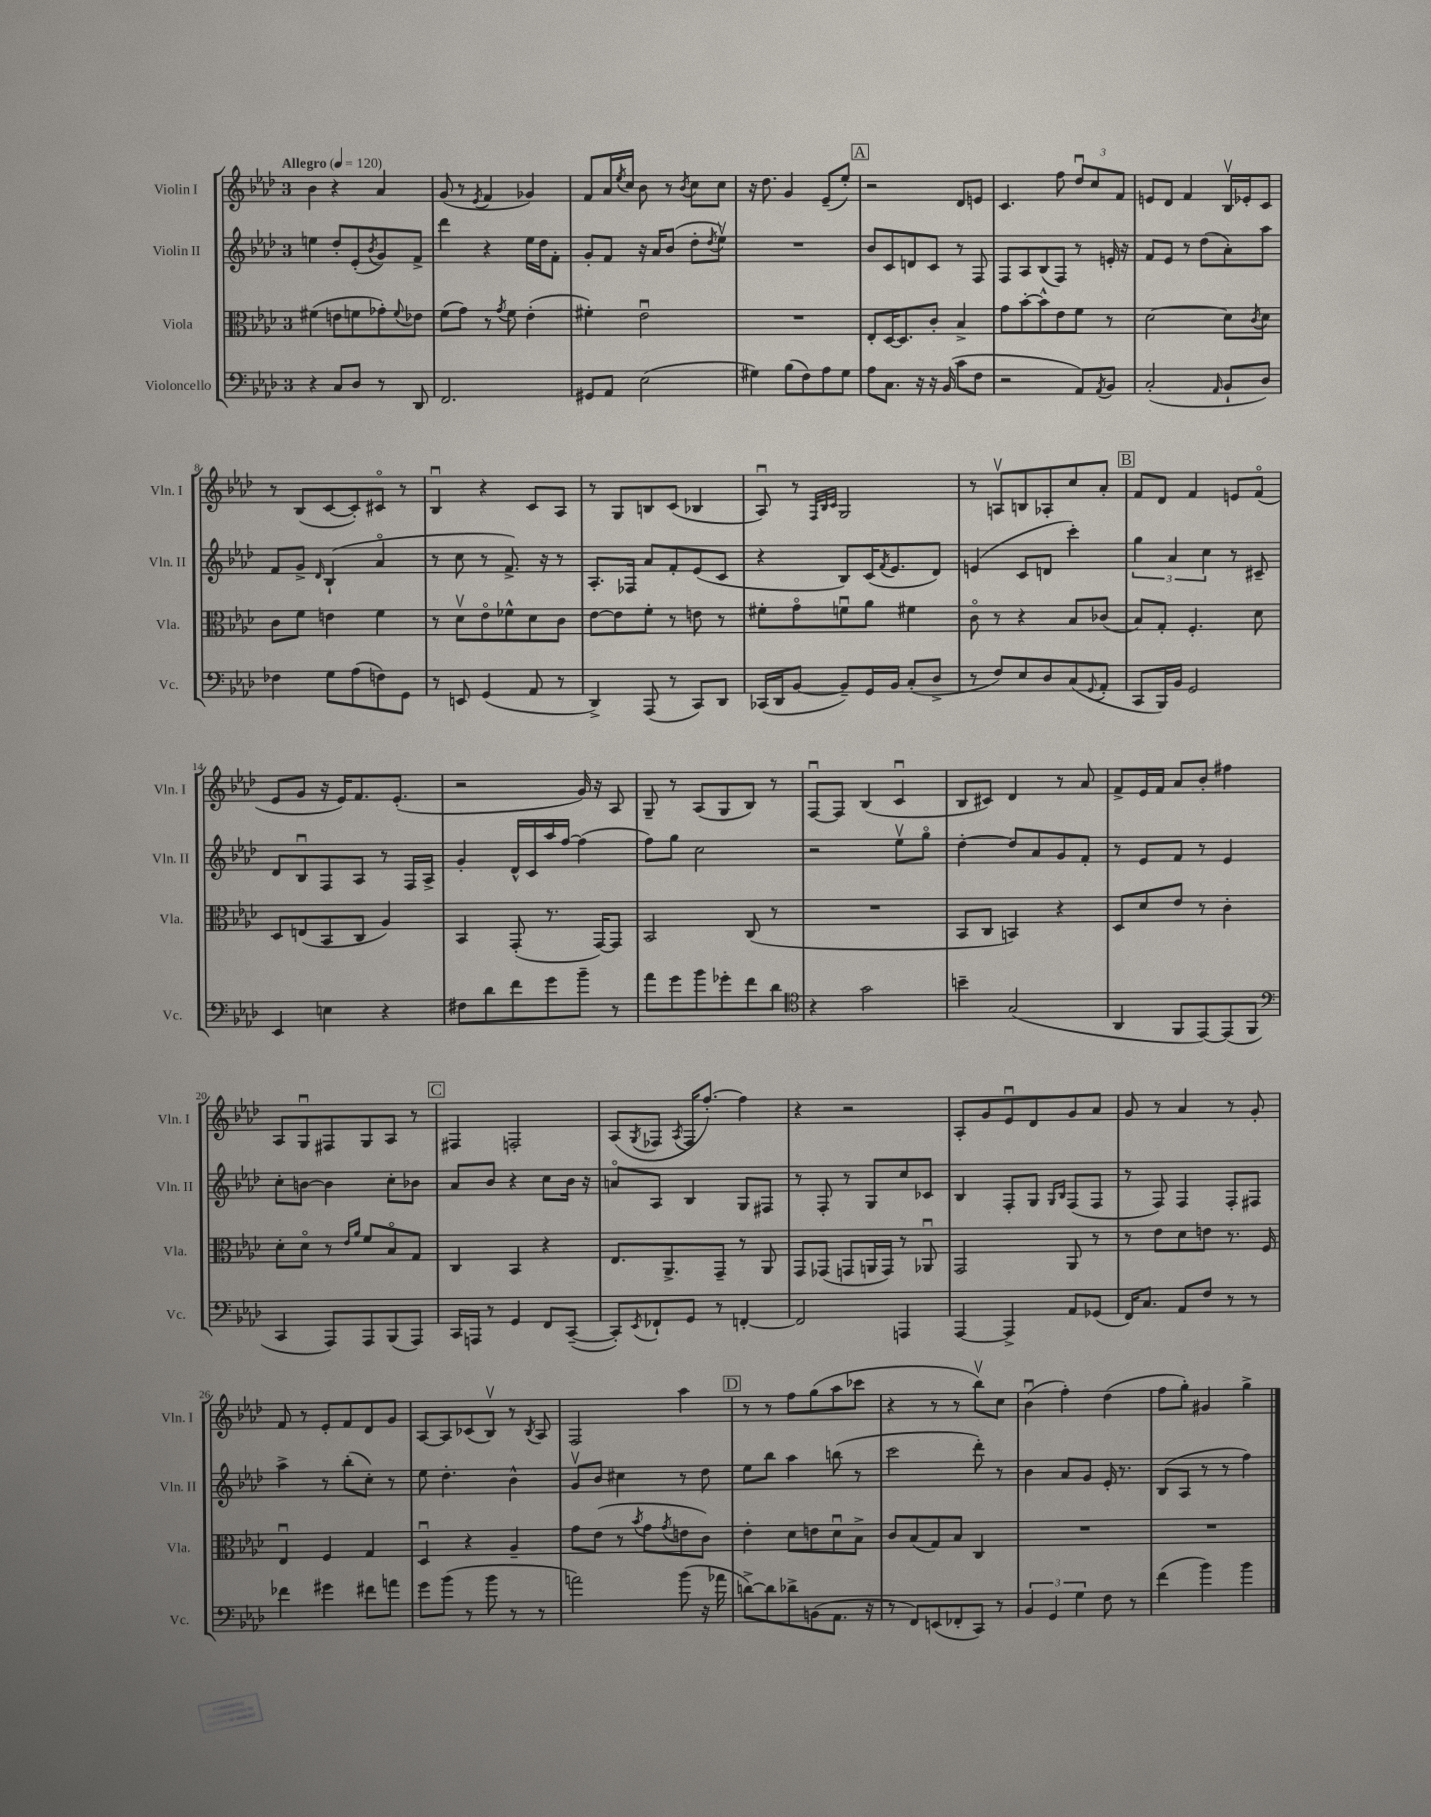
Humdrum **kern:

**kern	**kern	**kern	**kern
*staff4	*staff3	*staff2	*staff1
*clefF4	*clefC3	*clefG2	*clefG2
*k[b-e-a-d-]	*k[b-e-a-d-]	*k[b-e-a-d-]	*k[b-e-a-d-]
*M3/4	*M3/4	*M3/4	*M3/4
*MM120	*MM120	*MM120	*MM120
4r	(4f#	4ee	4b-
8C	8e	8dd-'	4r
8D-	8f	(8e-'	.
.	.	8qb-	.
8r	8g-')	8g)	4a-
.	8qqf	.	.
8DD-	8e-	8f^	.
=	=	=	=
2.FF	(8f	4ddd-	(8g
.	8g)	.	8r
.	.	.	8qe-
.	8r	4r	4f
.	8qg	.	.
.	8f	.	.
.	(4e-'	16ee-	4g-)
.	.	16dd-	.
.	.	8f'	.
=	=	=	=
8GG#	4f#')	8g'	8f
8AA-	.	8f	16a-
.	.	.	8qee-
.	.	.	16cc
(2E-	2e-u	16r	8b-
.	.	16a-	.
.	.	(8b-	8r
.	.	.	8qb-
.	.	8dd-'	8cc
.	.	8qdd-	.
.	.	8ee-v)	8cc
=	=	=	=
4G#)	2.r	2.r	16r
.	.	.	8.dd-
(8B-	.	.	4g
8F)	.	.	.
8A-	.	.	(8e-~
8G#	.	.	8ee-')
=	=	=	=
8A-	8E-'	8b-	2r
8.C	[16D-	8c	.
.	8.D-]	.	.
.	.	8d	.
16r	.	.	.
16r	8c'	8c	.
(16BB-	.	.	.
8c	4B-^	8r	8d-
8F	.	8F	8e
=	=	=	=
2r	8g	8F	4.c
.	[8b-'	8A-	.
.	8b-^^]	(8B-	.
.	8e-	8F)	8ff
8AA-)	8f	8r	12dd-u
.	.	.	12cc
8qAA-	.	.	.
8BB-	8r	16e'	.
.	.	.	12f
.	.	16r	.
=	=	=	=
(2C'	[2d-	8f	8e
.	.	8e-	8d-
.	.	8r	4f
.	.	(8dd-	.
16qqAA-	.	.	.
8BB-`	8d-]	8a-')	16B-v
.	.	.	16e-'
.	8qc	.	.
8D-)	8d-	8aa-	8c
=	=	=	=
4F-	8c	8f	8r
.	8f	8g^	(8B-
.	.	16qqd-	.
8G	4e	(4B-`	[8c
(8A-	.	.	8c'])
8F)	4f	4a-o	8c#o
8GG	.	.	8r
=	=	=	=
8r	8r	8r	4B-u
8EE	8d-v	8cc	.
(4GG	8e-o	8r	4r
.	8f-^^	8.f^)	.
8AA-	8d-	.	8c
.	.	16r	.
8r	8c	8r	8A-
=	=	=	=
4DD-^)	[8e-	8.A-'	8r
.	8e-]	.	8G
.	.	16F-	.
(8AAA-	8f'	8a-	8B
8r	8r	8f'	(8c
8CC)	8e	(8e-	4B-
8DD-	8r	8c	.
=	=	=	=
(16CC-	8f#'	4r	8A-u)
16DD-	.	.	.
[8BB-	8go	.	8r
.	.	.	32qqF
.	.	.	32qqB-
.	.	.	32qqc
8BB-~])	8fu	8B-)	2G
16GG	8a-	(16c	.
.	.	8qf	.
16BB-	.	8.e-	.
(8C'	4f#	.	.
8D-^	.	8d-)	.
=	=	=	=
8r	8co	(4e	8r
8F)	8r	.	8Av
8E-	4r	8c	8B
8D-	.	8d	8A-'
(8C	8B-	4ccc')	8cc
8qqGG	.	.	.
8AA-'	(8c-	.	8a-'
=	=	=	=
8CC	8B-)	6gg	8f
16BBB-)	8G'	.	8d-
.	.	6a-	.
16BB-	.	.	.
2GG	4.F'	.	4f
.	.	6cc	.
.	.	8r	8e
.	8d-	8c#~	(8fo
=	=	=	=
4EE-	8D-	8d-	8e-
.	(8E	8B-u	8g
4E	8BB-	8F	16r
.	.	.	16e-)
.	8C	8A-	8.f
4r	4A-)	8r	.
.	.	.	(8.e-'
.	.	16F	.
.	.	16A-^	.
=	=	=	=
8F#	4BB-	4g'	2r
8d-	.	.	.
8f	(8GG'	16d-^^	.
.	.	16c	.
8g	8.r	16aa-	.
.	.	[16ff	.
8b-~	.	(4ff]	16g)
.	[16GG)	.	16r
8r	8GG]	.	8A-
=	=	=	=
8a-	2BB-	8ff)	8G~
8g	.	8gg	8r
8b-	.	2cc	(8A-
8g-'	.	.	8G
8f	(8C	.	8B-)
8d-	8r	.	8r
=	=	=	=
*clefC4	*	*	*
4r	2.r	2r	[8Fu
.	.	.	8F]
2g	.	.	(4B-
.	.	8ee-v	4cu
.	.	8ggo	.
=	=	=	=
4b~	8BB-	[4dd-'	8B-
.	8C	.	8c#)
(2G	4BB)	8dd-]	4d-
.	.	8a-	.
.	4r	8g	8r
.	.	8f'	8a-
=	=	=	=
4AA-	8D-	8r	8f^
.	8d-	8e-	16e-
.	.	.	16f
8FF	8e-	8f	8a-
[8EE-)	8r	8r	8b-'
(8EE-]	4c'	4e-	4ff#
8FF	.	.	.
=	=	=	=
*clefF4	*	*	*
4CC	8d-'	8cc'	8A-
.	8d-o	[8b	8Gu
8AAA-)	8r	4b]	8F#
.	16qqe-	.	.
.	16qqa-	.	.
8AAA-	8f	.	8G
(8BBB-	8B-o	8cc'	8A-
8AAA-)	8G	8b-	8r
=	=	=	=
16CC	4C	8a-	4F#
16AAA	.	.	.
8r	.	8b-	.
4GG	4BB-	4r	2F'
8FF	4r	8cc	.
([8CC~	.	16b-	.
.	.	16r	.
=	=	=	=
8CC'])	8.E-	8ao	(8A-
8qEE-	.	.	8qG
8FF-`	.	8A-	8F-
.	8.AA-^	.	.
.	.	.	8qA-
8GG	.	4B-	16F-
.	.	.	[8.ff')
8r	8GG~	.	.
[4FF'	8r	8G	4ff]
.	8AA-	8F#	.
=	=	=	=
2FF]	8GG	8r	4r
.	(8GG-	8F'	.
.	8GG	8r	2r
.	16AA	8G	.
.	16GG)	.	.
4AAA	8r	8cc	.
.	8AA-u	8c-	.
=	=	=	=
[4AAA-	2GG	4B-	8A-'
.	.	.	8g
4AAA-^]	.	8F'	8e-u
.	.	8G	8d-
.	.	16qqG	.
.	.	16qqB-	.
8AA-	8AA-	(8F	8g
(8GG-	8r	8F	8a-
=	=	=	=
16FF)	8r	8r	8g
8.C	.	.	.
.	8e-	8F)	8r
8AA-	8d-	4F	4a-
8F	8e	.	.
8r	8.r	8F'	8r
8r	.	8F#	8g'
.	16F	.	.
=	=	=	=
4f-	4E-u	4aa-^	8f
.	.	.	8r
4g#	4F	8r	8e-'
.	.	(8bb-'	8f
8f#	4G	8cc')	8d-
8a	.	8r	8g
=	=	=	=
8g	4D-u	8ee-	[8A-
(8b-	.	4.dd-'	8A-]
8r	4r	.	(8c-
8b-	.	.	8B-v)
8r	4A-~	4b-^^	8r
.	.	.	8qB-
8r	.	.	8A-
=	=	=	=
2a)	8g	8gv	2F
.	(8e-	8b-	.
.	8r	4cc#	.
.	8qb-	.	.
.	8g	.	.
.	8qg	.	.
(8b-	8e	8r	4aa-
16r	8c)	8dd-	.
16a-	.	.	.
=	=	=	=
[8d^)	4e-'	8ee-	8r
8d]	.	8bb-	8r
8d-^	8d-	4aa-	8ff
(8BB	8e	.	(8gg
8.AA-	8d-u	(8bb	8aa-
.	8B-^	8r	8ccc-
16r	.	.	.
=	=	=	=
8r	8c	2ccc	4r
8FF)	(8B-	.	.
(8EE	8G)	.	8r
8FF-'	8B-	.	8r
8CC)	4C	8ddd-')	8bb-v)
8r	.	8r	8cc
=	=	=	=
6BB-	2.r	4b-	(4b-u
6GG	.	.	.
.	.	8a-	4ff')
6G	.	.	.
.	.	8g	.
8F	.	16e-'	(4dd-
.	.	8.r	.
8r	.	.	.
=	=	=	=
(4f	2.r	(8B-	8ff
.	.	8A-	8gg')
4b-)	.	8r	4g#
.	.	8r	.
4b-	.	4ff)	4gg^
==	==	==	==
*-	*-	*-	*-
